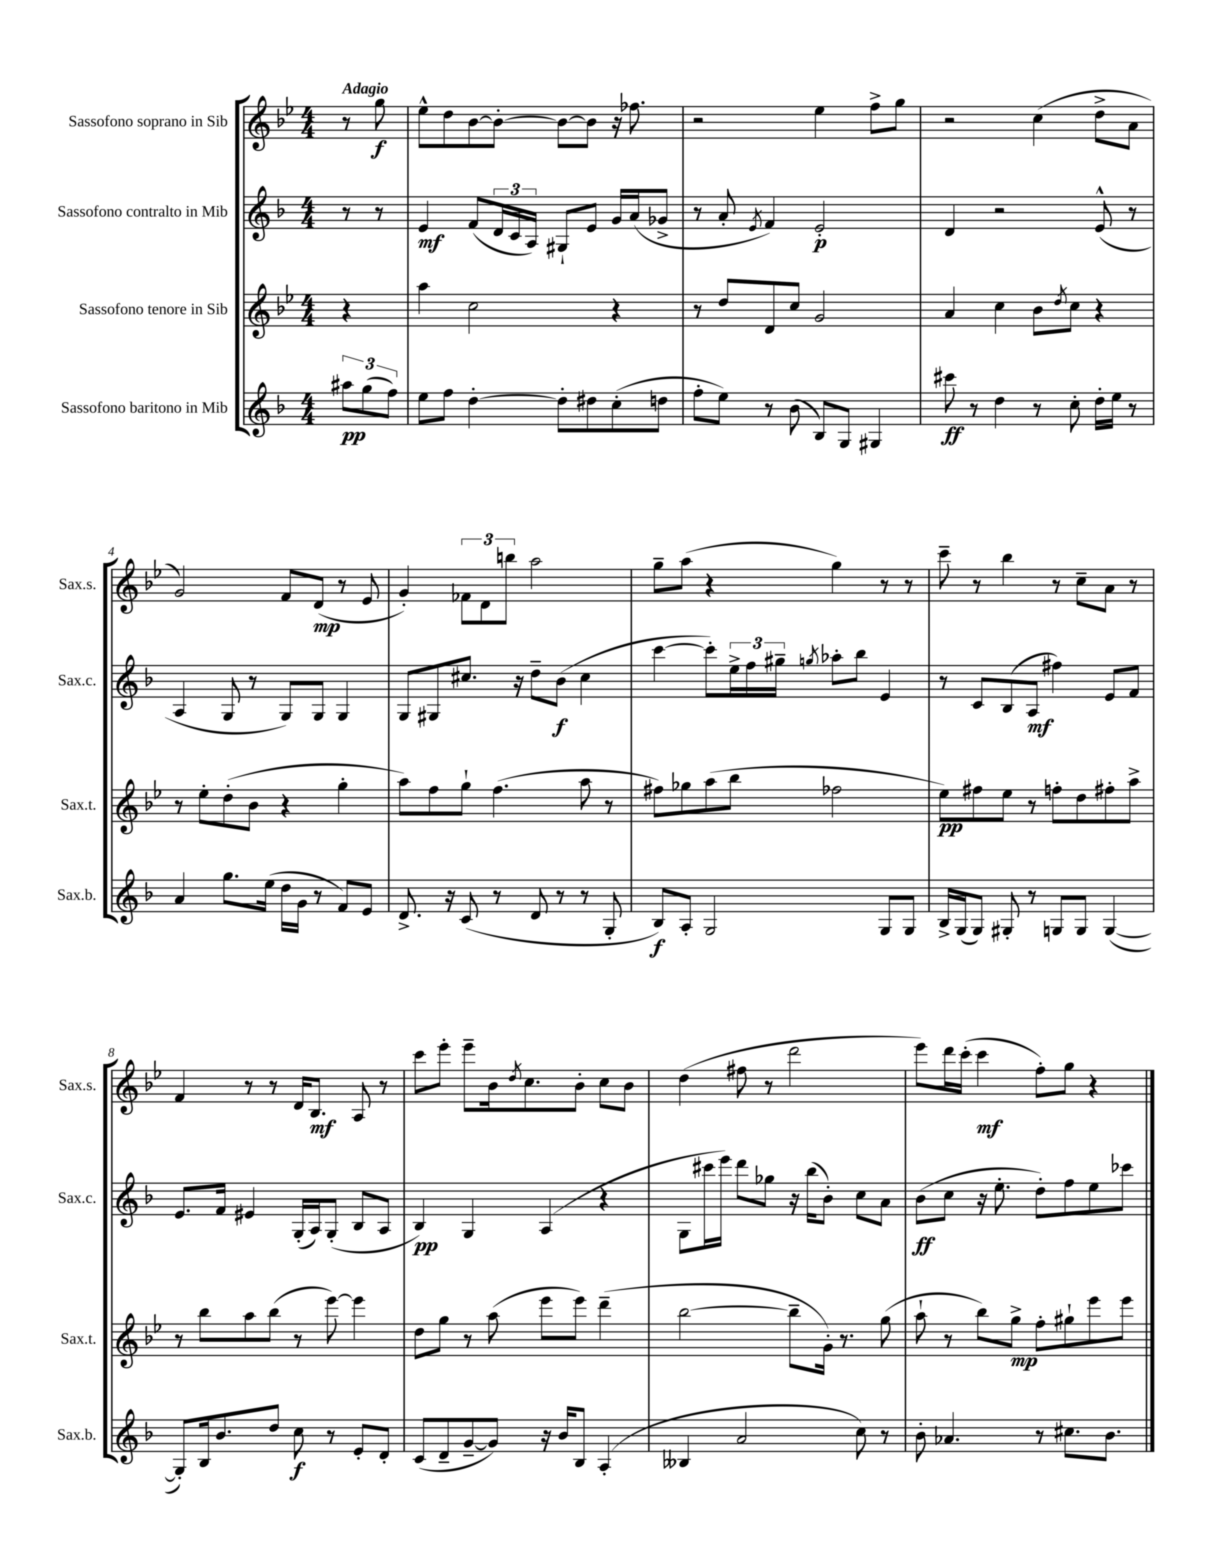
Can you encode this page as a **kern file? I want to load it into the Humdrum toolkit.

**kern	**kern	**kern	**kern
*staff4	*staff3	*staff2	*staff1
*clefG2	*clefG2	*clefG2	*clefG2
*k[b-]	*k[b-e-]	*k[b-]	*k[b-e-]
*M4/4	*M4/4	*M4/4	*M4/4
12aa#	4r	8r	8r
(12gg	.	.	.
.	.	8r	8gg
12ff)	.	.	.
=	=	=	=
8ee	4aa	4e	8ee-^^
8ff	.	.	8dd
[4dd'	2cc	(8f	[8b-
.	.	24d	8b-'_
.	.	24c	.
.	.	24A)	.
8dd']	.	8G#`	8b-_
8dd#	.	8e	8b-]
(8cc'	4r	16g	16r
.	.	(16a	8.ff-
8dd	.	8g-^	.
=	=	=	=
8ff'	8r	8r	2r
8ee)	8dd	8a'	.
.	.	8qe	.
8r	8d	4f)	.
(8b-	8cc	.	.
8B-)	2g	2e'	4ee-
8G	.	.	.
4G#	.	.	8ff^
.	.	.	8gg
=	=	=	=
8ccc#	4a	4d	2r
8r	.	.	.
4dd	4cc	2r	.
8r	8b-	.	(4cc
.	8qdd	.	.
8cc'	8cc	.	.
16dd'	4r	(8e^^	8dd^
16ee	.	.	.
8r	.	8r	8a
=	=	=	=
4a	8r	4A	2g)
.	8ee-'	.	.
8.gg	(8dd'	8G	.
.	8b-	8r	.
(16ee	.	.	.
16dd	4r	8G)	8f
16g	.	.	.
8r	.	8G	(8d
8f)	4gg'	4G	8r
8e	.	.	8e-
=	=	=	=
8.d^	8aa)	8G	4g')
.	8ff	8G#	.
16r	.	.	.
(8c	8gg`	8.cc#	12f-
.	.	.	12d
8r	(4.ff	.	.
.	.	.	12bb
.	.	16r	.
8d	.	8dd~	2aa
8r	.	(8b-	.
8r	8aa	4cc#	.
8G'	8r	.	.
=	=	=	=
8B-)	8ff#)	[4ccc	8gg~
8A'	8gg-	.	(8aa
2G	(8aa	8ccc'])	4r
.	8bb-	24ee^	.
.	.	24ff	.
.	.	24gg#~	.
.	.	8qgg	.
.	2ff-	8aa-'	4gg)
.	.	8bb-	.
8G	.	4e	8r
8G	.	.	8r
=	=	=	=
16B-^	8ee-)	8r	8ccc~
(16G	.	.	.
8G)	8ff#	8c	8r
8G#'	8ee-	(8B-	4bb-
8r	8r	8A	.
8G	8ff'	4ff#)	8r
8G	8dd	.	8cc~
([4G	8ff#'	8e	8a
.	8aa^	8f	8r
=	=	=	=
8G'])	8r	8.e	4f
16B-	8bb-	.	.
8.b-	.	16f	.
.	8aa	4e#	8r
8dd	(8bb-	.	8r
8cc	8r	(16G'	16d
.	.	16A)	8.B-
8r	[8eee-)	(8G'	.
8e'	4eee-]	8B-	8A
8d'	.	8A	8r
=	=	=	=
(8c	8dd	4B-)	8ccc
8d~	8gg	.	8eee-'
[8g~	8r	4G	8eee-~
8g])	(8aa	.	16b-
.	.	.	8qdd
.	.	.	8.cc
16r	8eee-	(4A	.
16b-	.	.	.
8B-	8eee-)	.	8b-'
(4A'	(4ddd~	4r	8cc
.	.	.	8b-
=	=	=	=
4B--	[2bb-	8G	(4dd
.	.	16ccc#	.
.	.	16eee)	.
2a	.	8ddd	8ff#
.	.	8gg-	8r
.	8bb-~]	16r	2ddd
.	.	(16bb-	.
.	16g')	8b-')	.
.	8.r	.	.
8cc)	.	8cc	.
8r	(8gg	8a	.
=	=	=	=
8b-'	8aa`	(8b-	8eee-)
4.a-	8r	8cc	16ddd
.	.	.	(16ccc'
.	8bb-)	16r	4ccc
.	.	8.ee'	.
.	8gg^	.	.
8r	8ff'	8dd')	8ff')
8.cc#	8gg#`	8ff	8gg
.	8eee-	8ee	4r
8.b-	.	.	.
.	8eee-	8ccc-	.
==	==	==	==
*-	*-	*-	*-
